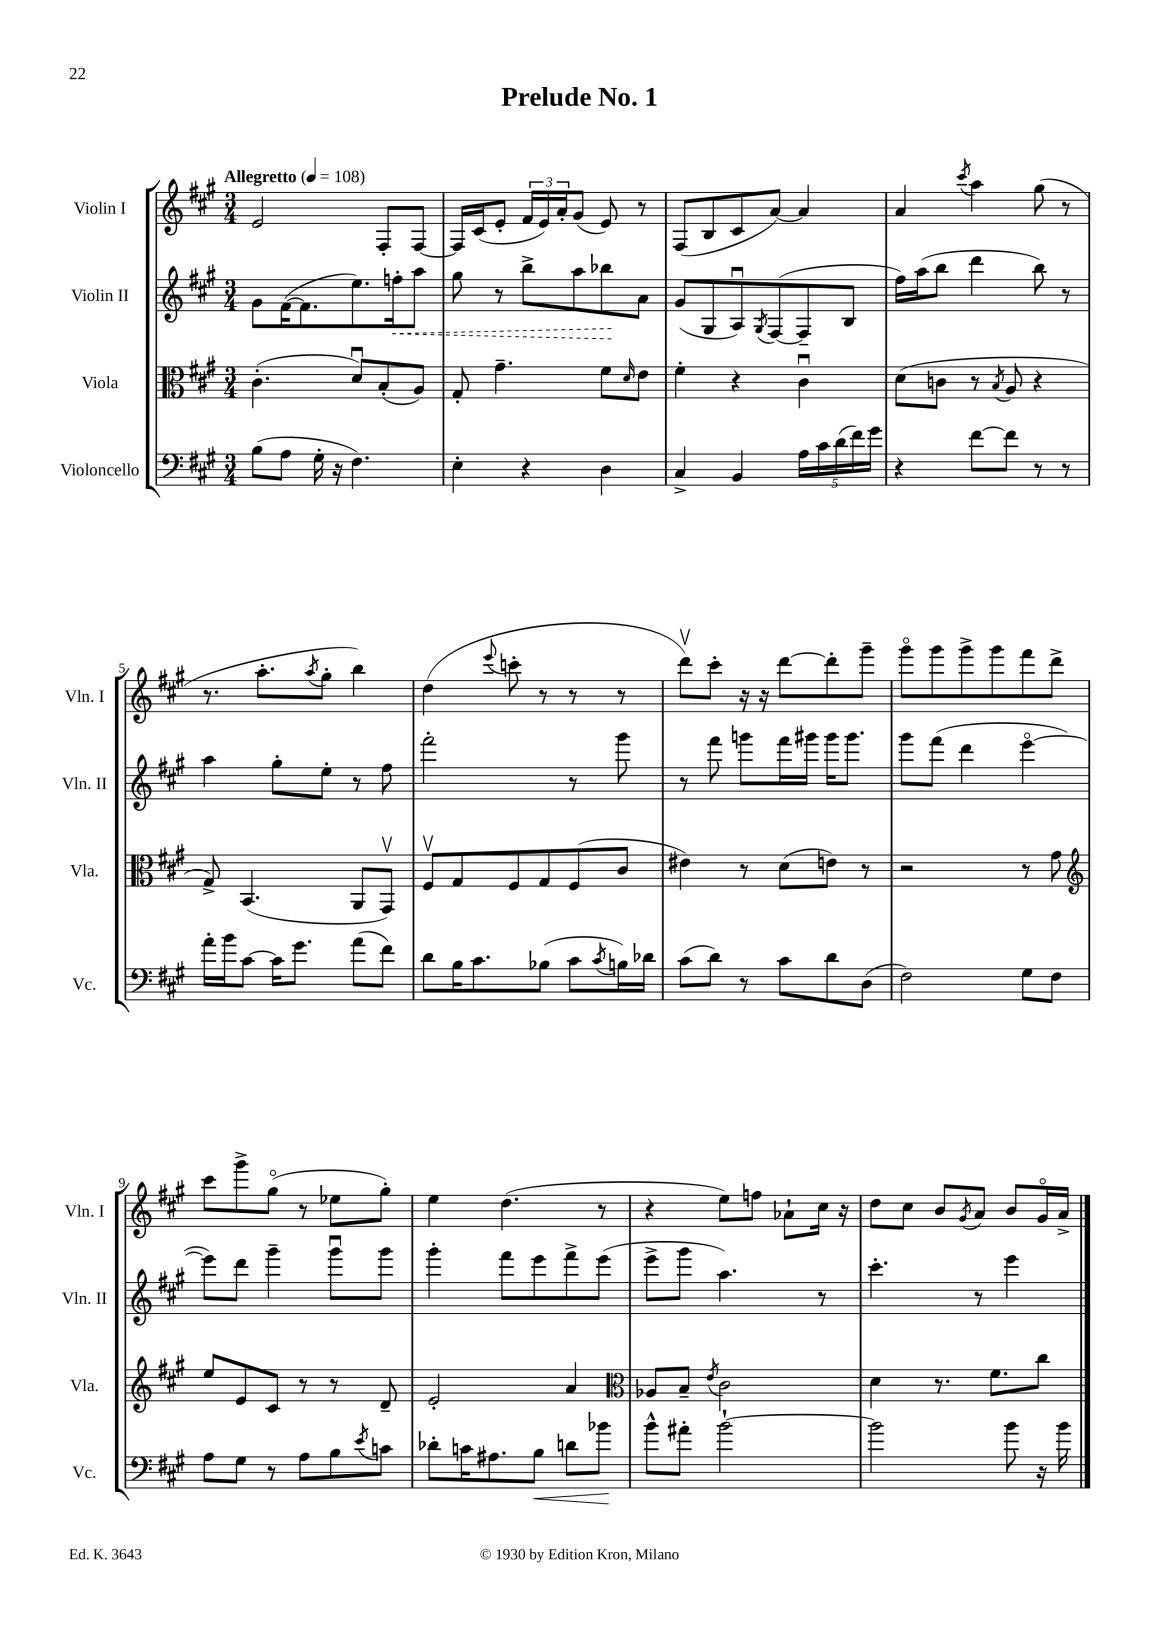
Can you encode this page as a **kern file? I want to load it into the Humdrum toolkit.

**kern	**dynam	**kern	**kern	**dynam	**kern
*part4	*part4	*part3	*part2	*part2	*part1
*staff4	*staff4	*staff3	*staff2	*staff2	*staff1
*I"Violoncello	*	*I"Viola	*I"Violin II	*	*I"Violin I
*I'Vc.	*	*I'Vla.	*I'Vln. II	*	*I'Vln. I
*clefF4	*	*clefC3	*clefG2	*	*clefG2
*k[f#c#g#]	*	*k[f#c#g#]	*k[f#c#g#]	*	*k[f#c#g#]
*M3/4	*	*M3/4	*M3/4	*	*M3/4
*MM108	*	*MM108	*MM108	*	*MM108
=1	=1	=1	=1	=1	=1
!	!	!	!	!	!LO:TX:a:B:t=Allegretto
(8B\L	.	(4.c#'\	8g#\L	.	2e/
8A\J	.	.	([16f#\K	.	.
.	.	.	8.f#\]	.	.
16G#'\	.	.	.	.	.
16r	.	.	.	.	.
4.F#\)	.	8du/L)	8.ee\)	.	.
.	.	(8B'/	.	.	8F#'/L
!	!	!	!	!LO:HP:b	!
.	.	.	16ffn'\k	<	.
.	.	8A/J)	8aa\J	.	[8F#/J
=2	=2	=2	=2	=2	=2
4E'\	.	8G#'/	8gg#\	.	16F#/LL]
.	.	.	.	.	(16c#/J
.	.	4.g#~\	8r	.	8e'/J
4r	.	.	8bb^\L	.	24f#/LL
.	.	.	.	.	24e/)
.	.	.	.	.	24a'/J
.	.	.	8aa\	.	(8g#/J
4D\	.	8f#\L	8bb-X\	.	8e/)
.	.	16qqd/	.	.	.
.	.	8e\J	8a\J	[	8r
=3	=3	=3	=3	=3	=3
4C#^/	.	4f#'\	(8g#/L	.	(8F#/L
.	.	.	8G#/	.	8B/
4BB/	.	4r	8Au/)	.	8c#/
.	.	.	8qG#/	.	.
.	.	.	([8F#/	.	[8a/J)
20A\LL	.	4c#u\	8F#~/]	.	4a/]
20c#\	.	.	.	.	.
(20d\	.	.	.	.	.
.	.	.	8B/J	.	.
20f#\)	.	.	.	.	.
20g#\JJ	.	.	.	.	.
=4	=4	=4	=4	=4	=4
4r	.	(8d\L	16ff#\LL)	.	4a/
.	.	.	(16aa\J	.	.
.	.	8cn\J	8bb\J	.	.
.	.	.	.	.	8qccc#/
[8f#\L	.	8r	4ddd\	.	4aa\
.	.	8qB/	.	.	.
8f#\J]	.	8A/	.	.	.
8r	.	4r	8bb\)	.	(8gg#\
8r	.	.	8r	.	8r
!!LO:LB:g=z
=5	=5	=5	=5	=5	=5
16a'\LL	.	8G#^/)	4aa\	.	8.r
16b\J	.	.	.	.	.
[8c#\J	.	(4.BB/	.	.	.
.	.	.	.	.	8.aa'\L
16c#\KL]	.	.	8gg#'\L	.	.
8.g#\J	.	.	.	.	.
.	.	.	.	.	8qaa/
.	.	.	8ee'\J	.	8gg#'\J
(8a\L	.	8AA/L	8r	.	4bb\)
8f#\J)	.	8GG#v/J)	8ff#\	.	.
=6	=6	=6	=6	=6	=6
8d\L	.	8F#v/L	2fff#'\	.	(4dd\
16B\K	.	8G#/	.	.	.
8.c#\	.	.	.	.	.
.	.	.	.	.	8qqeee/
.	.	8F#/	.	.	8cccn'\
(8B-X\J	.	8G#/	.	.	8r
8c#\L	.	(8F#/	8r	.	8r
8qc#/	.	.	.	.	.
16Bn\L)	.	8c#/J	8ggg#\	.	8r
16d-X\JJ	.	.	.	.	.
=7	=7	=7	=7	=7	=7
(8c#\L	.	4e#X\)	8r	.	8dddv\L)
8d\J)	.	.	8fff#\	.	8ccc#'\J
8r	.	8r	8gggn\L	.	16r
.	.	.	.	.	16r
8c#\L	.	(8d\L	16fff#\L	.	[8ddd\L
.	.	.	16ggg#X\JJ	.	.
8d\	.	8en\J)	16ggg#\KL	.	8ddd'\]
.	.	.	8.ggg#\J	.	.
(8D\J	.	8r	.	.	8ggg#~\J
=8	=8	=8	=8	=8	=8
2F#\)	.	2r	8ggg#\L	.	8ggg#\L
.	.	.	(8fff#\J	.	8ggg#\
.	.	.	4ddd\	.	8ggg#^\
.	.	.	.	.	8ggg#\
8G#\L	.	8r	[4eee\	.	8fff#\
8F#\J	.	8g#\	.	.	8ddd^\J
!!LO:LB:g=z
=9	=9	=9	=9	=9	=9
*	*	*clefG2	*	*	*
8A\L	.	8ee/L	8eee\L])	.	8ccc#\L
8G#\J	.	8e/	8ddd\J	.	8ggg#^\
8r	.	8c#/J	4ggg#~\	.	(8gg#\J
8A\L	.	8r	.	.	8r
8B\	.	8r	8ggg#u\L	.	8ee-X\L
8qe/	.	.	.	.	.
8cn\J	.	8d~/	8ggg#\J	.	8gg#'\J)
=10	=10	=10	=10	=10	=10
8d-X'\L	.	2e'/	4ggg#'\	.	4ee\
16cn\K	.	.	.	.	.
8.A#X\	.	.	.	.	.
.	.	.	8fff#\L	.	(4.dd\
!	!LO:HP:b	!	!	!	!
8B\J	<	.	8eee\	.	.
8dn\L	.	4a/	8fff#^\	.	.
8b-X\J	.	.	(8eee\J	.	8r
.	[	.	.	.	.
=11	=11	=11	=11	=11	=11
*	*	*clefC3	*	*	*
8b^^\L	.	8A-X/L	8eee^\L	.	4r
8a#X'\J	.	8B~/J	8ggg#\J	.	.
.	.	8qe/	.	.	.
[2b`\	.	2c#\	4.aa\)	.	8ee\L)
.	.	.	.	.	8ffn\J
.	.	.	.	.	8a-X`\L
.	.	.	8r	.	16cc#\Jk
.	.	.	.	.	16r
=12	=12	=12	=12	=12	=12
2b\]	.	4d\	4.ccc#'\	.	8dd\L
.	.	.	.	.	8cc#\J
.	.	8.r	.	.	8b/L
.	.	.	.	.	8qg#/
.	.	.	8r	.	8a/J
.	.	8.f#\L	.	.	.
8b\	.	.	4eee\	.	8b/L
16r	.	8cc#\J	.	.	16g#/L
16b\	.	.	.	.	16a^/JJ
==	==	==	==	==	==
*-	*-	*-	*-	*-	*-
